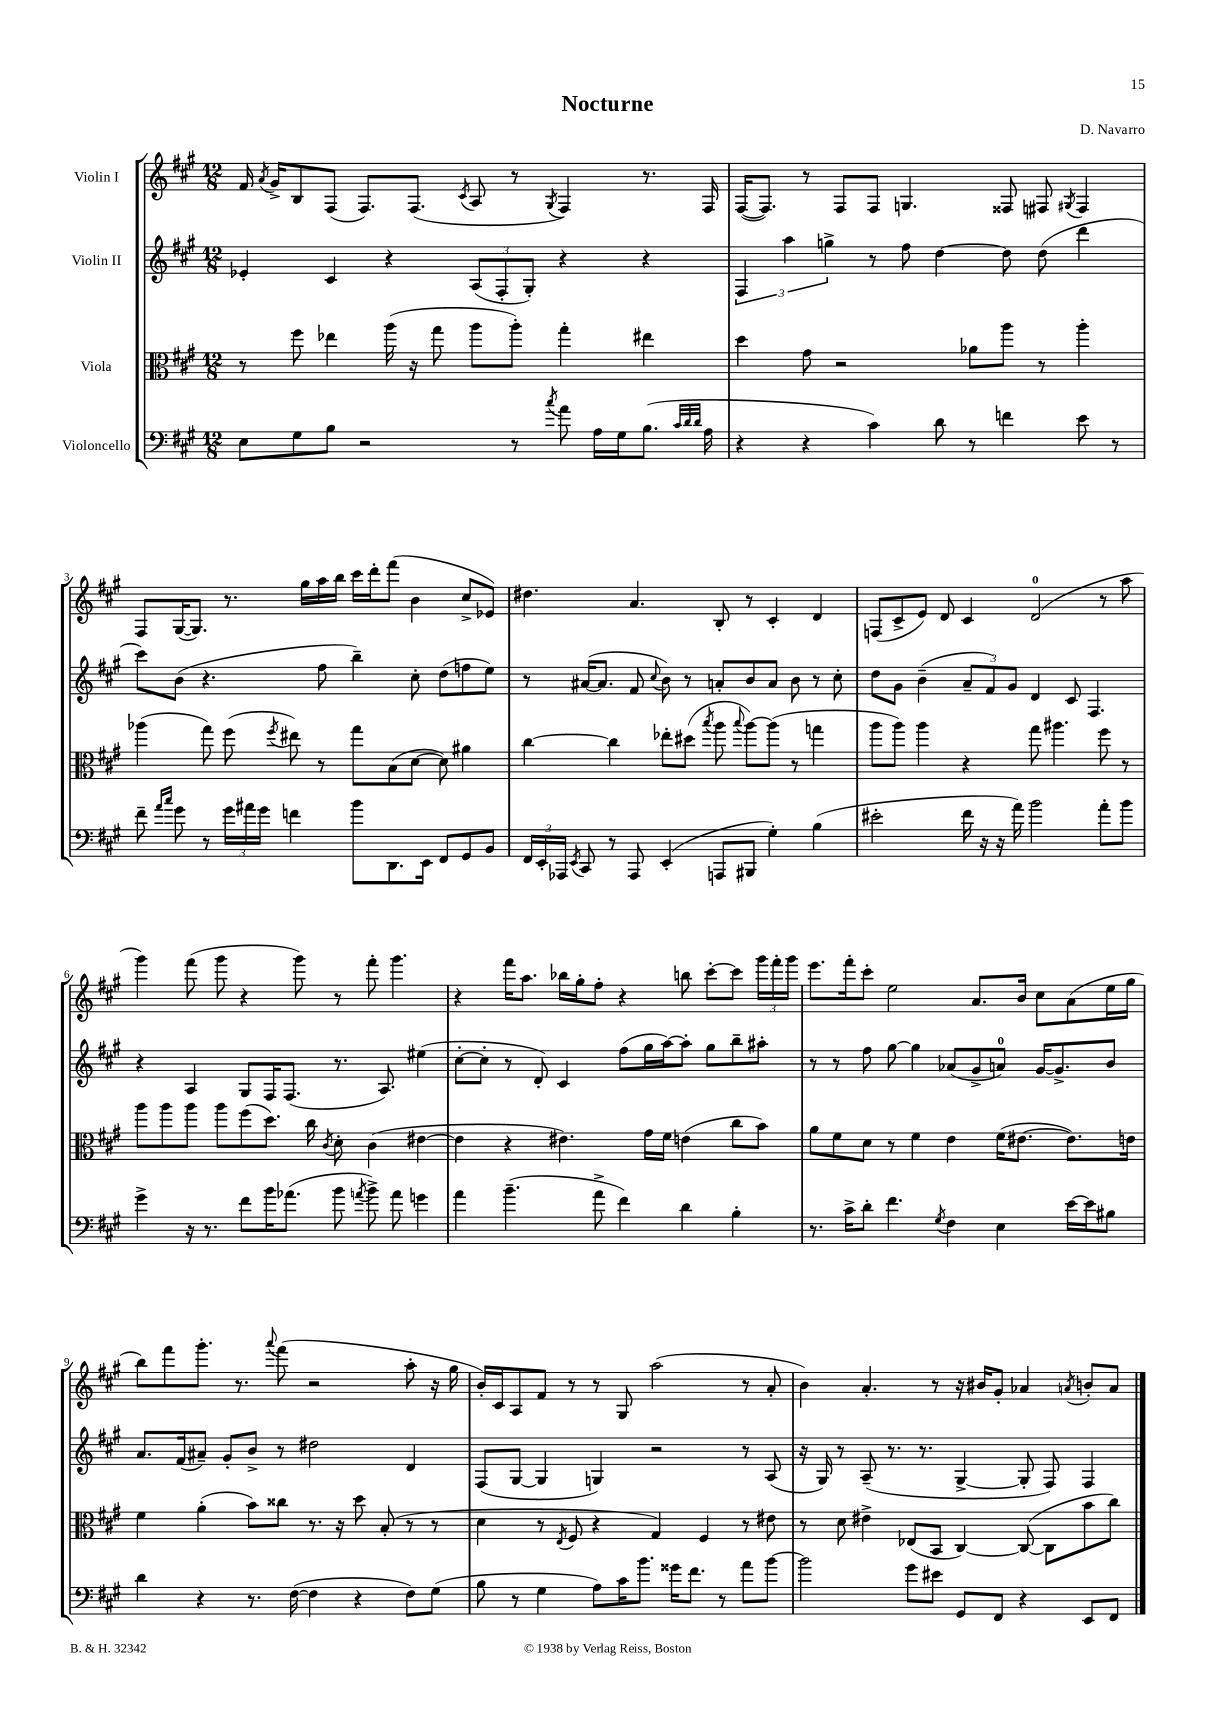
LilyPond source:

\header { title = "Nocturne" composer = "D. Navarro" }
<<
\new StaffGroup <<
\new Staff = "s0" \with { instrumentName = "Violin I" } {
    \clef treble \key a \major \numericTimeSignature \time 12/8
    \autoBeamOff fis'16 \acciaccatura { a'8 } gis'16[-> b8 fis8]( fis8.[) fis8.]( \acciaccatura { cis'8 } a8 r8 \acciaccatura { gis8 } fis4) r8. fis16 |
    fis16[~( fis8.]) r8 fis8[ fis8] g4. fisis8 fis8 \acciaccatura { gis8 } fis4 |
    fis8[ gis16~( gis8.]) r8. gis''16[ a''16 b''16] cis'''16[ d'''16-. fis'''8]( b'4 cis''8[-> ees'8]) |
    dis''4. a'4. b8-. r8 cis'4-. d'4 |
    f8[( cis'8-> e'8]) d'8 cis'4 d'2-0( r8 a''8 |
    gis'''4) fis'''8( gis'''8 r4 gis'''8) r8 fis'''8-. gis'''4. |
    r4 fis'''16[ a''8.] bes''16[ gis''16-. fis''8]-. r4 b''8 cis'''8[~-. cis'''8] \tuplet 3/2 { gis'''16[ fis'''16-. gis'''16] } |
    e'''8.[ fis'''16-. cis'''8]-. e''2 a'8.[ b'16] cis''8[ a'8( e''16 gis''16] |
    b''8[) fis'''8 gis'''8.]-. r8. \appoggiatura { a'''8 } fis'''8( r2 a''8-. r16 gis''16 |
    b'16[-.) cis'16 a8 fis'8] r8 r8 gis8 a''2( r8 a'8-. |
    b'4) a'4.-. r8 r16 bis'16[ gis'8]-. aes'4 \acciaccatura { a'8 } b'8[-. a'8] \bar "|." |
}
\new Staff = "s1" \with { instrumentName = "Violin II" } {
    \clef treble \key a \major \numericTimeSignature \time 12/8
    \autoBeamOff ees'4-. cis'4 r4 \tuplet 3/2 { a8[( fis8-. gis8]-.) } r4 r4 |
    \tuplet 3/2 { fis4 a''4 g''4-> } r8 fis''8 d''4~ d''8 d''8( d'''4 |
    cis'''8[) b'8]( r4. fis''8 b''4--) cis''8-. d''8[( f''8 e''8]) |
    r8 ais'16[~( ais'8.] fis'8 \appoggiatura { cis''8 } b'8) r8 a'8[-. b'8 a'8] b'8 r8 cis''8-. |
    d''8[ gis'8] b'4--( \tuplet 3/2 { a'8[-- fis'8) gis'8] } d'4 cis'8 fis4. |
    r4 a4 gis8[ fis16 fis8.]( r8. a8.) eis''4( |
    cis''8[~-. cis''8]-. r8 d'8-.) cis'4 fis''8[( gis''16 a''16~) a''8]-. gis''8[ b''8-- ais''8]-. |
    r8 r8 fis''8 gis''8~ gis''4 aes'8[( gis'8-> a'8]-0) gis'16[~ gis'8.-> b'8] |
    a'8.[ fis'16( ais'8]--) gis'8[-. b'8]-> r8 dis''2 d'4 |
    fis8[( gis8]~ gis4 g4) r2 r8 a8( |
    r16 gis16) r8 a8--( r8. r8. gis4~-> gis8-. fis8) fis4 \bar "|." |
}
\new Staff = "s2" \with { instrumentName = "Viola" } {
    \clef alto \key a \major \numericTimeSignature \time 12/8
    \autoBeamOff r8 fis''8 ees''4 a''16( r16 gis''8 a''8[ a''8]-.) gis''4-. eis''4 |
    d''4 gis'8 r2 aes'8[ a''8] r8 a''4-. |
    aes''4( gis''8) fis''8( \acciaccatura { fis''8 } eis''8) r8 gis''8[ b8( d'8]~ d'8) ais'4 |
    cis''4~ cis''4 ees''8[-. dis''8]( \acciaccatura { b''8 } a''8 \appoggiatura { b''8 } a''8[~) a''8]( r8 g''4 |
    a''8[ a''8]) a''4 r4 gis''8 ais''4. fis''8 r8 |
    a''8[ a''8 a''8] a''8[ fis''8( d''8.]) cis''16 \acciaccatura { cis'8 } d'8-. cis'4( eis'4~ |
    eis'4 r4 eis'4.) gis'16[ fis'16] e'4( cis''8[ b'8]) |
    a'8[ fis'8 d'8] r8 fis'4 e'4 fis'16[( eis'8.]~ eis'8.[) e'16] |
    fis'4 a'4-.( b'8[) cisis''8] r8. r16 d''8 b8-.( r8 r8 |
    d'4 r8 \acciaccatura { e8 } fis8 r4 gis4) fis4 r8 eis'8 |
    r8 d'8 eis'4-> ees8[( b,8] cis4~) cis8~( cis8[ b'8 cis''8]) \bar "|." |
}
\new Staff = "s3" \with { instrumentName = "Violoncello" } {
    \clef bass \key a \major \numericTimeSignature \time 12/8
    \autoBeamOff e8[ gis8 b8] r2 r8 \acciaccatura { cis''8 } a'8 a16[ gis16 b8.]( \grace { cis'32[ d'32 d'32] } a16 |
    r4 r4 cis'4) d'8 r8 f'4 e'8 r8 |
    fis'8-- \grace { a'16[ cis''16] } gis'8 r8 \tuplet 3/2 { gis'16[ ais'16 gis'16] } f'4 b'8[ d,8. e,16] fis,8[ gis,8 b,8] |
    \tuplet 3/2 { fis,16[ e,16-. aes,,16] } \acciaccatura { e,8 } cis,8 r8 aes,,8 e,4-.( a,,8[ bis,,8] gis4-.) b4( |
    eis'2-. fis'16 r16 r16 a'16) b'2 a'8[-. b'8] |
    gis'4-> r16 r8. fis'8[ b'16 aes'8.]( b'8 \acciaccatura { a'8 } b'8->) a'8 g'4 |
    a'4 b'4.--( a'8-> fis'4) d'4 b4-. |
    r8. cis'16[-> d'8]-. fis'4. \acciaccatura { gis8 } fis4 e4 e'16[~ e'16 bis8] |
    d'4 r4 r8. fis16~( fis4 r4 fis8[) gis8]( |
    b8 r8 gis4 a8[) cis'16 b'8.] gisis'16[ fis'8.] r8 a'8[ b'8]~ |
    b'2 gis'8[ eis'8] gis,8[ fis,8] r4 e,8[ fis,8] \bar "|." |
}
>>
>>
